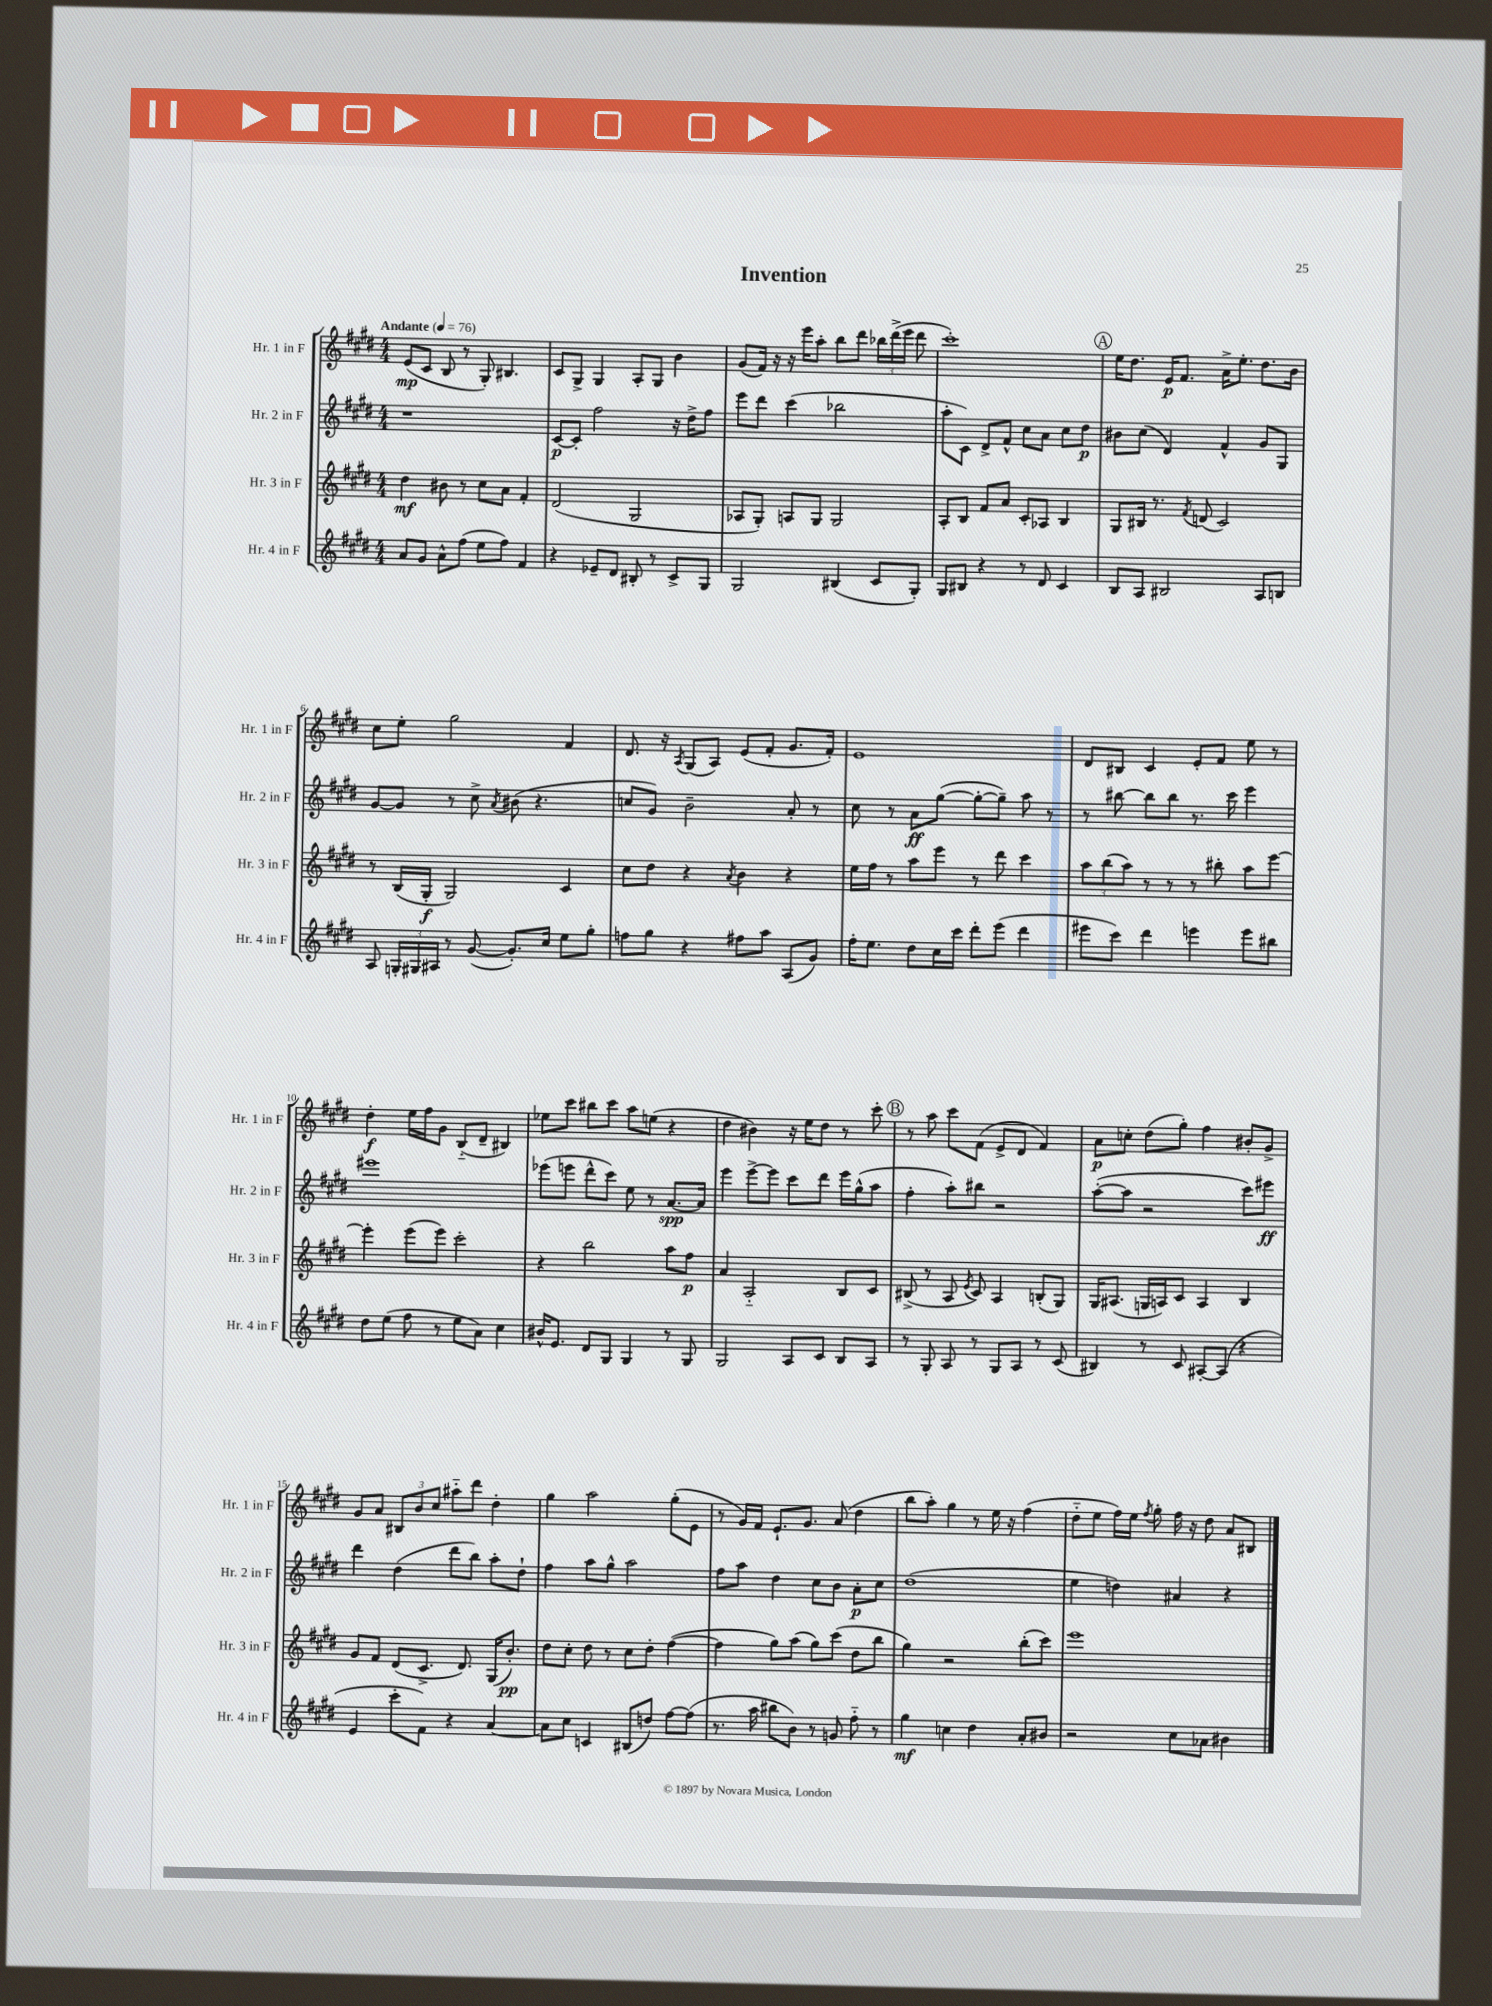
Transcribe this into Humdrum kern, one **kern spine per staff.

**kern	**dynam	**kern	**dynam	**kern	**dynam	**kern	**dynam
*part4	*part4	*part3	*part3	*part2	*part2	*part1	*part1
*staff4	*staff4	*staff3	*staff3	*staff2	*staff2	*staff1	*staff1
*I"Hr. 4 in F	*	*I"Hr. 3 in F	*	*I"Hr. 2 in F	*	*I"Hr. 1 in F	*
*I'Hr. 4 in F	*	*I'Hr. 3 in F	*	*I'Hr. 2 in F	*	*I'Hr. 1 in F	*
*clefG2	*	*clefG2	*	*clefG2	*	*clefG2	*
*k[f#c#g#d#]	*	*k[f#c#g#d#]	*	*k[f#c#g#d#]	*	*k[f#c#g#d#]	*
*M4/4	*	*M4/4	*	*M4/4	*	*M4/4	*
*MM76	*	*MM76	*	*MM76	*	*MM76	*
=1	=1	=1	=1	=1	=1	=1	=1
!	!	!	!	!	!	!LO:TX:a:B:t=Andante	!
8a/L	.	4dd#\	mf	1r	.	(8e/L	mp
8g#/J	.	.	.	.	.	8c#/J	.
8a^^\L	.	8b#X\	.	.	.	8B/	.
(8ff#\J	.	8r	.	.	.	8r	.
8ee\L	.	8cc#\L	.	.	.	8G#'/)	.
8ff#\J)	.	8a\J	.	.	.	4.B#X/	.
4f#/	.	4f#'/	.	.	.	.	.
=2	=2	=2	=2	=2	=2	=2	=2
4r	.	(2d#/	.	[8c#/L	p	8c#/L	.
.	.	.	.	8c#'/J]	.	8G#^/J	.
8e-X~/L	.	.	.	2ff#\	.	4G#/	.
8d#/J	.	.	.	.	.	.	.
8B#X'/	.	2G#/	.	.	.	8A'/L	.
8r	.	.	.	.	.	8G#/J	.
8c#^/L	.	.	.	16r	.	4b\	.
.	.	.	.	16dd#^\KL	.	.	.
8G#/J	.	.	.	8ff#\J	.	.	.
=3	=3	=3	=3	=3	=3	=3	=3
2G#/	.	8A-X/L	.	8eee\L	.	(8g#/L	.
.	.	8G#'/J)	.	8ddd#\J	.	16f#/Jk)	.
.	.	.	.	.	.	16r	.
.	.	8An/L	.	(4ccc#\	.	16r	.
.	.	.	.	.	.	16eee\KL	.
.	.	8G#/J	.	.	.	8aa'\J	.
(4B#X/	.	2G#/	.	2bb-X\	.	8bb\L	.
.	.	.	.	.	.	8ddd#\J	.
8c#/L	.	.	.	.	.	24bb-X\LL	.
.	.	.	.	.	.	(24ddd#^\	.
.	.	.	.	.	.	24eee\JJ	.
8G#'/J)	.	.	.	.	.	8ddd#\	.
=4	=4	=4	=4	=4	=4	=4	=4
8G#/L	.	8A'/L	.	8aa'\L	.	1ccc#')	.
8B#X/J	.	8B/J	.	8c#\J)	.	.	.
4r	.	8f#/L	.	8d#^/L	.	.	.
.	.	8a/J	.	8f#^^/J	.	.	.
8r	.	8c#'/L	.	8cc#\L	.	.	.
8d#/	.	8A-X/J	.	8a\J	.	.	.
4c#/	.	4B/	.	8cc#\L	.	.	.
.	.	.	.	8dd#\J	p	.	.
!!LO:REH:place=s1:t=A
=5	=5	=5	=5	=5	=5	=5	=5
8B/L	.	8G#/L	.	8b#X\L	.	16ee\KL	.
.	.	.	.	.	.	8.dd#\J	.
8A/J	.	16B#X/Jk	.	(8cc#\J	.	.	.
.	.	8.r	.	.	.	.	.
2B#X/	.	.	.	4d#/)	.	16e/KL	p
.	.	.	.	.	.	8.f#/J	.
.	.	8qf#/	.	.	.	.	.
.	.	(8dn/	.	.	.	.	.
.	.	2c#/)	.	4f#^^/	.	16a^\KL	.
.	.	.	.	.	.	8.ee'\J	.
8A/L	.	.	.	8g#/L	.	8.dd#\L	.
8Bn/J	.	.	.	8G#/J	.	.	.
.	.	.	.	.	.	16b\Jk	.
!!LO:LB:g=z
=6	=6	=6	=6	=6	=6	=6	=6
8A/	.	8r	.	[8g#/L	.	8cc#\L	.
24Gn'/LL	.	(16B/LL	.	8g#/J]	.	8ee'\J	.
24G#X/	.	.	.	.	.	.	.
.	.	16G#'/JJ	f	.	.	.	.
24A#X/JJ	.	.	.	.	.	.	.
8r	.	2G#/)	.	8r	.	2gg#\	.
([8g#/	.	.	.	8cc#^\	.	.	.
.	.	.	.	8qa/	.	.	.
8.g#'/L])	.	.	.	(8b#X\	.	.	.
.	.	.	.	4.r	.	.	.
16cc#/Jk	.	.	.	.	.	.	.
8ee\L	.	4c#/	.	.	.	4f#/	.
8gg#'\J	.	.	.	.	.	.	.
=7	=7	=7	=7	=7	=7	=7	=7
8ffn\L	.	8cc#\L	.	8ccn/L	.	8.d#/	.
8gg#\J	.	8dd#\J	.	8g#/J)	.	.	.
.	.	.	.	.	.	16r	.
.	.	.	.	.	.	8qA/	.
4r	.	4r	.	2b~\	.	(8G#/L	.
.	.	.	.	.	.	8A/J)	.
.	.	8qa/	.	.	.	.	.
8ff#X\L	.	4b\	.	.	.	(8e/L	.
8aa\J	.	.	.	.	.	8f#'/J	.
(8A/L	.	4r	.	8a'/	.	8.g#/L	.
8g#/J)	.	.	.	8r	.	.	.
.	.	.	.	.	.	16f#'/Jk)	.
=8	=8	=8	=8	=8	=8	=8	=8
16ff#'\KL	.	16ee\LL	.	8cc#\	.	1e	.
8.ee\J	.	16ff#\JJ	.	.	.	.	.
.	.	8r	.	8r	.	.	.
8dd#\L	.	8aa\L	.	8a\L	ff	.	.
16cc#\L	.	8eee\J	.	([8gg#\J	.	.	.
16ccc#\JJ	.	.	.	.	.	.	.
8ddd#'\L	.	8r	.	8gg#'\L_	.	.	.
(8eee\J	.	8ddd#\	.	8gg#~\J])	.	.	.
4ddd#\	.	4ccc#\	.	8aa\	.	.	.
.	.	.	.	8r	.	.	.
=9	=9	=9	=9	=9	=9	=9	=9
8eee#X\L	.	12aa\L	.	8r	.	8d#/L	.
.	.	(12bb\	.	.	.	.	.
8ccc#\J)	.	.	.	[8bb#X\	.	8B#X/J	.
.	.	12aa\J)	.	.	.	.	.
4ddd#\	.	8r	.	8bb#\L]	.	4c#/	.
.	.	8r	.	8bb#\J	.	.	.
4eeen\	.	8r	.	8.r	.	8e'/L	.
.	.	8bb#X'\	.	.	.	8f#/J	.
.	.	.	.	16ccc#\	.	.	.
8eee\L	.	8aa\L	.	4eee\	.	8ee\	.
8bb#X\J	.	[8eee\J	.	.	.	8r	.
!!LO:LB:g=z
=10	=10	=10	=10	=10	=10	=10	=10
8dd#\L	.	4eee'\]	.	1eee#X	.	4dd#'\	f
(8ee\J	.	.	.	.	.	.	.
8ff#\	.	(8eee\L	.	.	.	16ee\LL	.
.	.	.	.	.	.	16ff#\J	.
8r	.	8eee\J)	.	.	.	8g#\J	.
8ee\L	.	2ccc#'\	.	.	.	(8B/L	.
8a\J)	.	.	.	.	.	8d#~/J	.
4cc#\	.	.	.	.	.	4B#X/)	.
=11	=11	=11	=11	=11	=11	=11	=11
16b#X^^/KL	.	4r	.	(8eee-X\L	.	8ee-X\L	.
8.e/J	.	.	.	.	.	.	.
.	.	.	.	8eeen\J	.	8ccc#\J	.
8d#/L	.	2bb\	.	8ddd#^^\L	.	8bb#X\L	.
8G#/J	.	.	.	8ccc#\J)	.	8ccc#\J	.
4G#/	.	.	.	8ee\	.	8aa\L	.
.	.	.	.	8r	.	(8een\J	.
8r	.	8aa\L	.	[8.a/L	spp	4r	.
8G#/	.	8ff#\J	p	.	.	.	.
.	.	.	.	16a/Jk]	.	.	.
=12	=12	=12	=12	=12	=12	=12	=12
2G#/	.	4a/	.	4eee\	.	4dd#\	.
.	.	2A/	.	[8eee^\L	.	4b#X\)	.
.	.	.	.	8eee\J]	.	.	.
8A/L	.	.	.	8ccc#\L	.	16r	.
.	.	.	.	.	.	16ee\KL	.
8c#/J	.	.	.	8ddd#\J	.	8dd#\J	.
8B/L	.	8B/L	.	16eee\LL	.	8r	.
.	.	.	.	(16gg#^^\J	.	.	.
8A/J	.	8c#/J	.	8aa\J	.	8ccc#'\	.
!!LO:REH:place=s1:t=B
=13	=13	=13	=13	=13	=13	=13	=13
8r	.	(8B#X^/	.	4ff#'\	.	8r	.
8G#'/	.	8r	.	.	.	8aa\	.
8A/	.	8A/	.	8aa'\L)	.	8ccc#\L	.
.	.	8qe/	.	.	.	.	.
8r	.	8c#/)	.	8bb#X\J	.	(8f#\J	.
8G#/L	.	4A/	.	2r	.	8e^/L	.
8A/J	.	.	.	.	.	8d#/J	.
8r	.	(8Bn'/L	.	.	.	4f#/)	.
(8c#/	.	8G#/J)	.	.	.	.	.
=14	=14	=14	=14	=14	=14	=14	=14
4B#X/)	.	16G#/KL	.	([8aa'\L	.	8a\L	p
.	.	(8.A#X/J	.	.	.	.	.
.	.	.	.	8aa\J]	.	8ccn'\J	.
8r	.	16Gn/LL	.	2r	.	(8dd#\L	.
.	.	16An/J)	.	.	.	.	.
8c#/	.	8c#/J	.	.	.	8gg#'\J)	.
[8A#X'/L	.	4A/	.	.	.	4ff#\	.
(8A#/J]	.	.	.	.	.	.	.
4r	.	4B/	.	8ccc#\L)	.	8b#X'/L	.
.	.	.	.	8eee#X\J	ff	8g#^/J	.
!!LO:LB:g=z
=15	=15	=15	=15	=15	=15	=15	=15
4e/	.	8g#/L	.	4ddd#\	.	8g#/L	.
.	.	8f#/J	.	.	.	8a/J	.
8ccc#'\L	.	(8d#/L	.	(4dd#\	.	12B#X/L	.
.	.	.	.	.	.	12b/	.
8f#\J)	.	8.c#^/J	.	.	.	.	.
.	.	.	.	.	.	12cc#/J	.
4r	.	.	.	8ddd#\L	.	8aa#X\L	.
.	.	8.d#/)	.	.	.	.	.
.	.	.	.	8bb\J)	.	8ddd#\J	.
[4a/	.	(16G#/KL	.	8aa'\L	.	4dd#'\	.
.	.	8.b'/J)	pp	.	.	.	.
.	.	.	.	8dd#`\J	.	.	.
=16	=16	=16	=16	=16	=16	=16	=16
8a\L]	.	8dd#\L	.	4ff#\	.	4gg#\	.
8cc#\J	.	8cc#'\J	.	.	.	.	.
4cn/	.	8dd#\	.	8aa\L	.	2aa\	.
.	.	8r	.	8gg#^^\J	.	.	.
(8B#X/L	.	8cc#\L	.	2aa\	.	.	.
8ddn/J)	.	8dd#'\J	.	.	.	.	.
[8ff#\L	.	([4ff#\	.	.	.	(8gg#'\L	.
(8ff#\J]	.	.	.	.	.	8e\J	.
=17	=17	=17	=17	=17	=17	=17	=17
8.r	.	4ff#\]	.	8ff#\L	.	8r	.
.	.	.	.	8aa\J	.	16g#/LL)	.
16aa\	.	.	.	.	.	16f#/JJ	.
8bb#X\L	.	8gg#\L)	.	4dd#\	.	8.e`/L	.
8b\J)	.	(8aa\J	.	.	.	.	.
.	.	.	.	.	.	8.g#/J	.
8r	.	8gg#\L)	.	8cc#\L	.	.	.
8gn/	.	(8ccc#\J	.	8b\J	.	(8a/	.
8ff#\	.	8dd#\L	.	8a'\L	p	4dd#\	.
8r	.	8bb\J	.	8cc#\J	.	.	.
=18	=18	=18	=18	=18	=18	=18	=18
4gg#\	mf	4gg#\)	.	(1dd#	.	8bb\L	.
.	.	.	.	.	.	8aa'\J)	.
4ccn\	.	2r	.	.	.	4gg#\	.
4dd#\	.	.	.	.	.	8r	.
.	.	.	.	.	.	16ee\	.
.	.	.	.	.	.	16r	.
8a'/L	.	(8bb'\L	.	.	.	(4ff#\	.
8b#X/J	.	8ccc#\J)	.	.	.	.	.
=19	=19	=19	=19	=19	=19	=19	=19
2r	.	1eee	.	4ee\	.	8dd#\L	.
.	.	.	.	.	.	8ee\J	.
.	.	.	.	4ddn\)	.	16ff#\LL)	.
.	.	.	.	.	.	16ee\JJ	.
.	.	.	.	.	.	8qff#/	.
.	.	.	.	.	.	8gg#'\	.
8cc#\L	.	.	.	4a#X/	.	16ff#\	.
.	.	.	.	.	.	16r	.
8a-X\J	.	.	.	.	.	8dd#\	.
4b#X\	.	.	.	4r	.	8a/L	.
.	.	.	.	.	.	8B#X/J	.
==	==	==	==	==	==	==	==
*-	*-	*-	*-	*-	*-	*-	*-
